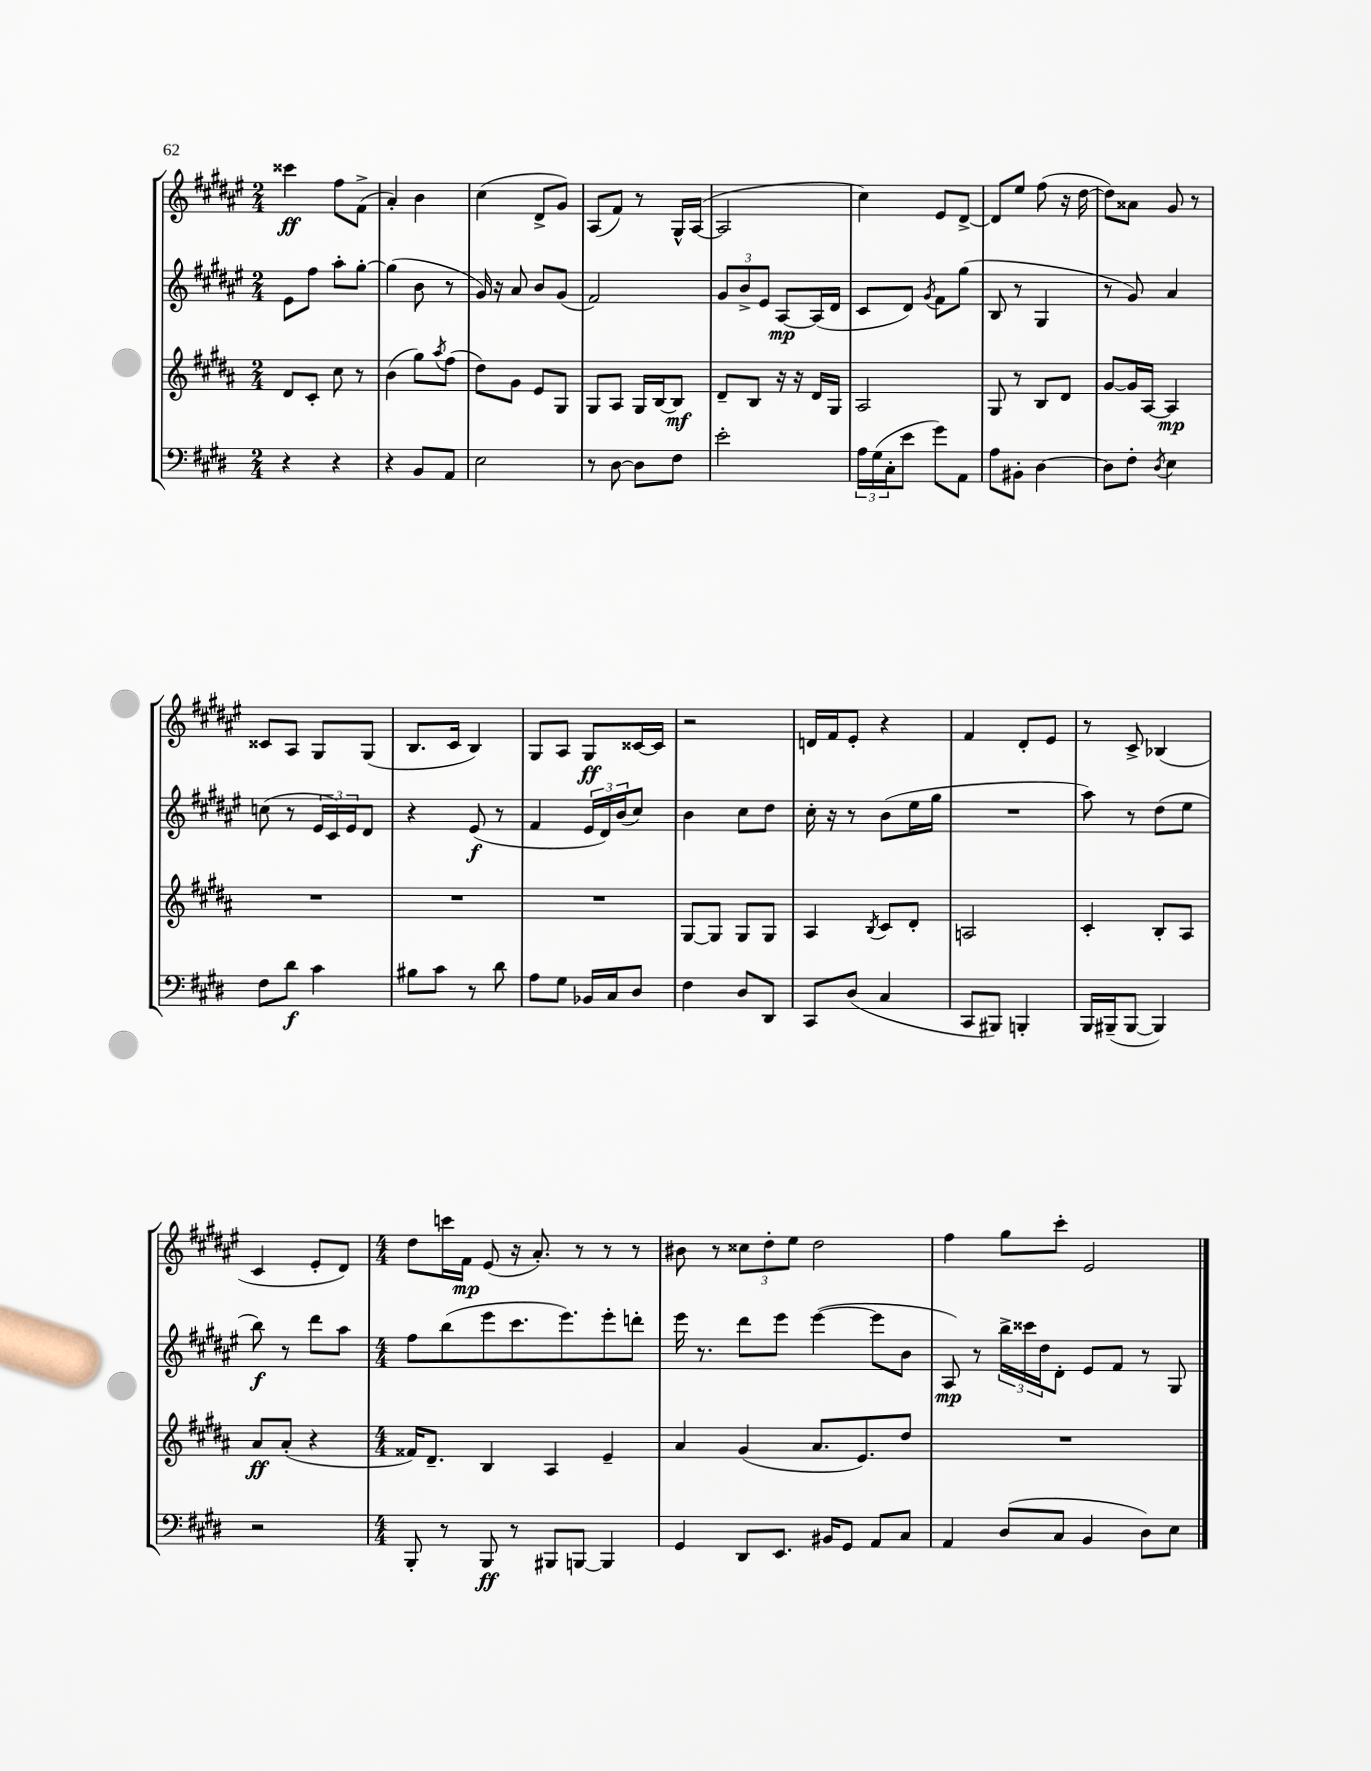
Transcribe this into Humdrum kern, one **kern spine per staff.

**kern	**dynam	**kern	**dynam	**kern	**dynam	**kern	**dynam
*part4	*part4	*part3	*part3	*part2	*part2	*part1	*part1
*staff4	*staff4	*staff3	*staff3	*staff2	*staff2	*staff1	*staff1
*clefF4	*	*clefG2	*	*clefG2	*	*clefG2	*
*k[f#c#g#d#]	*	*k[f#c#g#d#a#]	*	*k[f#c#g#d#a#e#]	*	*k[f#c#g#d#a#e#]	*
*M2/4	*	*M2/4	*	*M2/4	*	*M2/4	*
=23	=23	=23	=23	=23	=23	=23	=23
4r	.	8d#/L	.	8e#\L	.	4ccc##X\	ff
.	.	8c#'/J	.	8ff#\J	.	.	.
4r	.	8cc#\	.	8aa#'\L	.	8ff#\L	.
.	.	8r	.	[8gg#'\J	.	(8f#^\J	.
=24	=24	=24	=24	=24	=24	=24	=24
4r	.	(4b\	.	(4gg#\]	.	4a#'/)	.
8BB/L	.	8gg#\L)	.	8b\	.	4b\	.
.	.	8qaa#/	.	.	.	.	.
8AA/J	.	(8ff#\J	.	8r	.	.	.
=25	=25	=25	=25	=25	=25	=25	=25
2E\	.	8dd#\L)	.	16g#/)	.	(4cc#\	.
.	.	.	.	16r	.	.	.
.	.	8g#\J	.	8a#/	.	.	.
.	.	8e/L	.	8b/L	.	8d#^/L	.
.	.	8G#/J	.	(8g#/J	.	8g#/J)	.
=26	=26	=26	=26	=26	=26	=26	=26
8r	.	8G#/L	.	2f#/)	.	(8A#/L	.
[8D#\	.	8A#/J	.	.	.	8f#/J)	.
8D#\L]	.	16G#/LL	.	.	.	8r	.
.	.	[16B/J	.	.	.	.	.
8F#\J	.	8B/J]	mf	.	.	16G#^^/LL	.
.	.	.	.	.	.	([16A#/JJ	.
=27	=27	=27	=27	=27	=27	=27	=27
2e'\	.	8d#~/L	.	12g#/L	.	2A#/]	.
.	.	.	.	12b^/	.	.	.
.	.	8B/J	.	.	.	.	.
.	.	.	.	12e#/J	.	.	.
.	.	16r	.	[8A#/L	mp	.	.
.	.	16r	.	.	.	.	.
.	.	16d#/LL	.	(16A#/L]	.	.	.
.	.	16G#/JJ	.	16d#/JJ	.	.	.
=28	=28	=28	=28	=28	=28	=28	=28
24A\LL	.	2A#/	.	8c#/L	.	4cc#\)	.
(24G#\	.	.	.	.	.	.	.
24C#'\J	.	.	.	.	.	.	.
8e\J	.	.	.	8d#/J)	.	.	.
.	.	.	.	8qg#/	.	.	.
8g#\L)	.	.	.	8f#\L	.	8e#/L	.
8AA\J	.	.	.	(8gg#\J	.	[8d#^/J	.
=29	=29	=29	=29	=29	=29	=29	=29
8A\L	.	8G#/	.	8B/	.	8d#/L]	.
8BB#X'\J	.	8r	.	8r	.	8ee#/J	.
[4D#\	.	8B/L	.	4G#/	.	(8ff#\	.
.	.	8d#/J	.	.	.	16r	.
.	.	.	.	.	.	[16dd#\	.
=30	=30	=30	=30	=30	=30	=30	=30
8D#\L]	.	[8g#/L	.	8r	.	8dd#\L])	.
8F#'\J	.	16g#/L]	.	8g#/)	.	8a##X\J	.
.	.	[16A#/JJ	.	.	.	.	.
8qD#/	.	.	.	.	.	.	.
4E\	.	4A#/]	mp	4a#/	.	8g#/	.
.	.	.	.	.	.	8r	.
!!LO:LB:g=z
=31	=31	=31	=31	=31	=31	=31	=31
8F#\L	.	2r	.	(8ccn\	.	8c##X/L	.
8d#\J	f	.	.	8r	.	8A#/J	.
4c#\	.	.	.	24e#/LL	.	8G#/L	.
.	.	.	.	24c#/)	.	.	.
.	.	.	.	24e#/J	.	.	.
.	.	.	.	8d#/J	.	(8G#/J	.
=32	=32	=32	=32	=32	=32	=32	=32
8B#X\L	.	2r	.	4r	.	8.B/L	.
8c#\J	.	.	.	.	.	.	.
.	.	.	.	.	.	16c#/Jk	.
8r	.	.	.	(8e#/	f	4B/)	.
8d#\	.	.	.	8r	.	.	.
=33	=33	=33	=33	=33	=33	=33	=33
8A\L	.	2r	.	4f#/	.	8G#/L	.
8G#\J	.	.	.	.	.	8A#/J	.
16BB-X/LL	.	.	.	24e#/LL	.	8G#/L	ff
.	.	.	.	24d#/)	.	.	.
16C#/J	.	.	.	.	.	.	.
.	.	.	.	(24b/J	.	.	.
8D#/J	.	.	.	8cc#/J)	.	[16c##X/L	.
.	.	.	.	.	.	16c##/JJ]	.
=34	=34	=34	=34	=34	=34	=34	=34
4F#\	.	[8G#/L	.	4b\	.	2r	.
.	.	8G#/J]	.	.	.	.	.
8D#/L	.	8G#/L	.	8cc#\L	.	.	.
8DD#/J	.	8G#/J	.	8dd#\J	.	.	.
=35	=35	=35	=35	=35	=35	=35	=35
8CC#/L	.	4A#/	.	16cc#'\	.	16dn/LL	.
.	.	.	.	16r	.	16f#/J	.
(8D#/J	.	.	.	8r	.	8e#'/J	.
.	.	8qB/	.	.	.	.	.
4C#/	.	8c#/L	.	(8b\L	.	4r	.
.	.	8d#'/J	.	16ee#\L	.	.	.
.	.	.	.	16gg#\JJ	.	.	.
=36	=36	=36	=36	=36	=36	=36	=36
8CC#/L	.	2An/	.	2r	.	4f#/	.
8BBB#X/J)	.	.	.	.	.	.	.
4BBBn'/	.	.	.	.	.	8d#'/L	.
.	.	.	.	.	.	8e#/J	.
=37	=37	=37	=37	=37	=37	=37	=37
16BBB/LL	.	4c#'/	.	8aa#\)	.	8r	.
(16BBB#X~/J	.	.	.	.	.	.	.
[8BBB#/J	.	.	.	8r	.	8c#^/	.
4BBB#/])	.	8B'/L	.	(8dd#\L	.	(4B-X/	.
.	.	8A#/J	.	8ee#\J	.	.	.
!!LO:LB:g=z
=38	=38	=38	=38	=38	=38	=38	=38
2r	.	8a#/L	ff	8bb\)	f	4c#/	.
.	.	(8a#'/J	.	8r	.	.	.
.	.	4r	.	8ddd#\L	.	8e#'/L	.
.	.	.	.	8aa#\J	.	8d#/J)	.
=39	=39	=39	=39	=39	=39	=39	=39
*M4/4	*	*M4/4	*	*M4/4	*	*M4/4	*
8BBB'/	.	16f##X/KL)	.	8ff#\L	.	8dd#\L	.
.	.	8.d#~/J	.	.	.	.	.
8r	.	.	.	(8bb\	.	16cccn\L	.
.	.	.	.	.	.	16f#\JJ	mp
8BBB/	ff	4B/	.	8eee#\	.	(8e#/	.
8r	.	.	.	8.ccc#\	.	16r	.
.	.	.	.	.	.	8.a#'/)	.
8BBB#X/L	.	4A#/	.	.	.	.	.
.	.	.	.	8.eee#\)	.	.	.
[8BBBn/J	.	.	.	.	.	8r	.
4BBB/]	.	4e~/	.	8eee#'\	.	8r	.
.	.	.	.	8dddn'\J	.	8r	.
=40	=40	=40	=40	=40	=40	=40	=40
4GG#/	.	4a#/	.	16eee#\	.	8b#X\	.
.	.	.	.	8.r	.	.	.
.	.	.	.	.	.	8r	.
8DD#/L	.	(4g#/	.	8ddd#\L	.	12cc##X\L	.
.	.	.	.	.	.	12dd#'\	.
8.EE/J	.	.	.	8eee#\J	.	.	.
.	.	.	.	.	.	12ee#\J	.
.	.	8.a#/L	.	([4eee#\	.	2dd#\	.
16BB#X/KL	.	.	.	.	.	.	.
8GG#/J	.	.	.	.	.	.	.
.	.	8.e/)	.	.	.	.	.
8AA/L	.	.	.	8eee#\L]	.	.	.
8C#/J	.	8dd#/J	.	8b\J	.	.	.
=41	=41	=41	=41	=41	=41	=41	=41
4AA/	.	1r	.	8A#/)	mp	4ff#\	.
.	.	.	.	8r	.	.	.
(8D#/L	.	.	.	24bb^\LL	.	8gg#\L	.
.	.	.	.	24ccc##X\	.	.	.
.	.	.	.	24dd#\J	.	.	.
8C#/J	.	.	.	8d#'\J	.	8ccc#'\J	.
4BB/	.	.	.	8e#/L	.	2e#/	.
.	.	.	.	8f#/J	.	.	.
8D#\L)	.	.	.	8r	.	.	.
8E\J	.	.	.	8G#/	.	.	.
==	==	==	==	==	==	==	==
*-	*-	*-	*-	*-	*-	*-	*-
